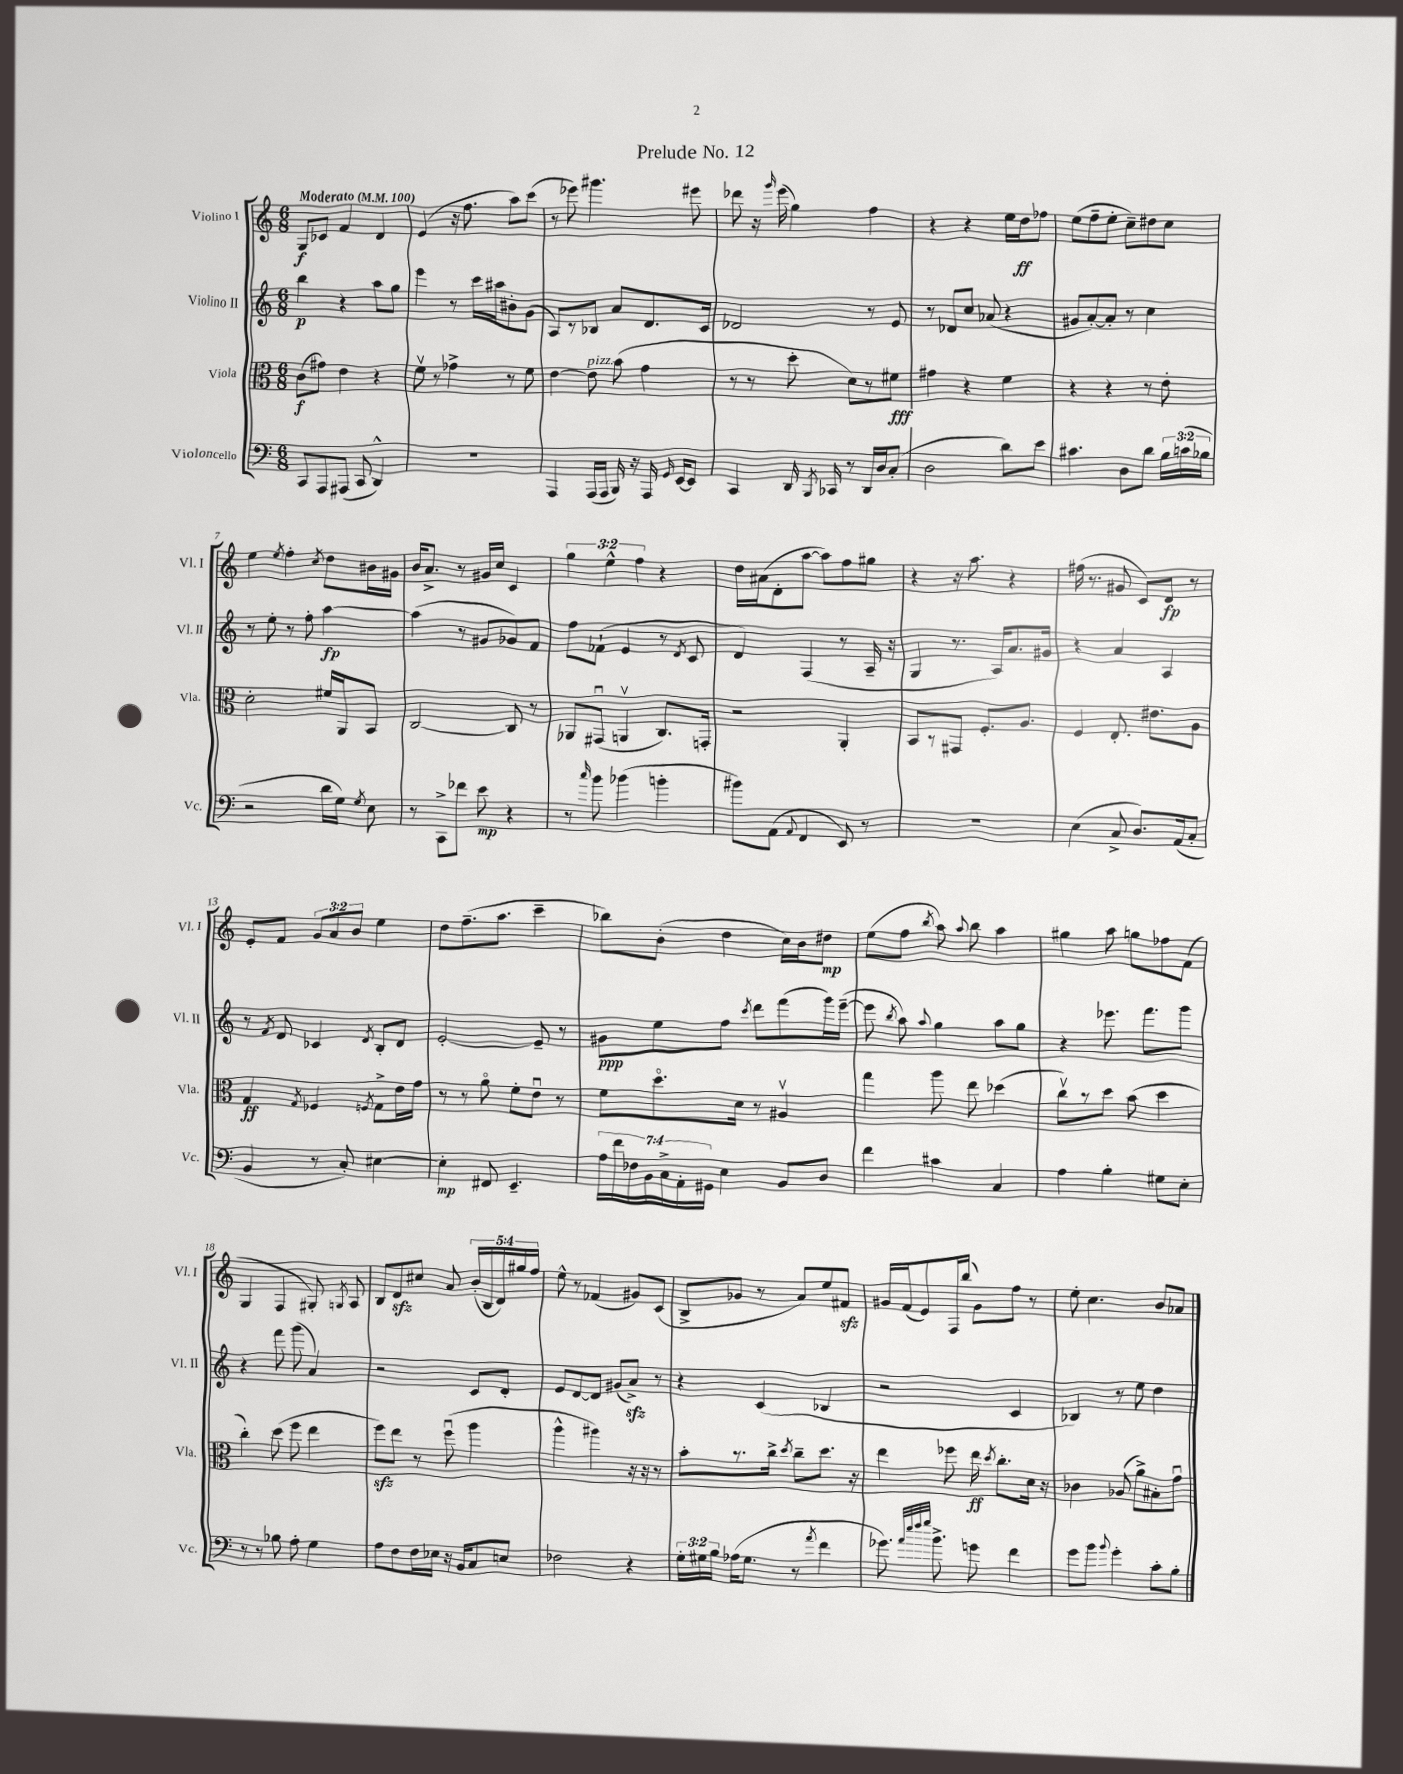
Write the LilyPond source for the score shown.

\header { title = "Prelude No. 12" }
<<
\new StaffGroup <<
\new Staff = "s0" \with { instrumentName = "Violino I" shortInstrumentName = "Vl. I" } {
    \clef treble \key c \major \numericTimeSignature \time 6/8 \override Staff.TupletNumber.text = #tuplet-number::calc-fraction-text \tempo "Moderato" 4 = 100
    \autoBeamOff g8[\f ces'8] f'4 d'4 |
    e'4( r16 f''8. a''8[) c'''8]( |
    r8 ees'''8) gis'''4. eis'''8 |
    des'''8 r16 \grace { g'''16 } e'''16( g''4) f''4 |
    r4 r4 e''16[ d''16\ff fes''8] |
    e''8[( f''8-- e''8]-. c''8[--) dis''8 c''8] |
    e''4 \acciaccatura { e''8 } f''4-. \acciaccatura { c''8 } d''8[ bis'16 gis'16] |
    b'16[ a'8.]-> r8 gis'16[ c''16] c'4 |
    \tuplet 3/2 { g''4 e''4-^ f''4 } r4 |
    d''16[ ais'16( d'8-. a''8]~ a''8[) f''8 gis''8] |
    r4 r16 a''8. r4 |
    fis''16( r8. gis'8 c'8[) d'8]\fp r8 |
    e'8[-. f'8] \tuplet 3/2 { g'8[ a'8 b'8] } e''4 |
    d''8[ f''8.--( a''8.] c'''4-- |
    bes''8[) b'8]-.( d''4 c''16[) b'16 dis''8]\mp |
    e''8[( f''8] \acciaccatura { b''8 } a''8) \appoggiatura { a''8 } b''8 a''4 |
    gis''4 a''8 g''8[ fes''8 f'8]( |
    g4 f4 gis8-.) \acciaccatura { g8 } a8 |
    b8[ d'8\sfz cis''8] a'8 \tuplet 5/4 { b'16[-.( b16 d'16) gis''16 f''16] } |
    e''8-^ r8 fes'4( gis'8[) c'8]( |
    b8[-> ges'8] r8 a'8[) e''8 fis'8]\sfz |
    gis'16[ f'16( e'8) f16 b''16]( gis'8[) f''8] r8 |
    e''8-. c''4. b'8[ aes'8] \bar "|." |
}
\new Staff = "s1" \with { instrumentName = "Violino II" shortInstrumentName = "Vl. II" } {
    \clef treble \key c \major \numericTimeSignature \time 6/8
    \autoBeamOff b''4\p r4 a''8[ g''8] |
    e'''4 r8 c'''16[ ais''16 bis'8-. g'8]( |
    a8[) r8 bes8] a'8[ d'8. c'16] |
    des'2 r8 e'8 |
    r8 des'8[ c''8] aes'8( r4 |
    gis'8[ a'8~-.) a'8]-. r8 c''4 |
    r8 e''8-. r8 f''8-. a''4~\fp |
    a''4( r8 gis'8[ ges'8) f'8] |
    f''8[ fes'8]-!( e'4 r8 \acciaccatura { d'8 } c'8 |
    d'4) f4( r8 a16-- r16 |
    g4 r8. a16[) a'8. gis'16] |
    r4 a'4 a4 |
    r8 \acciaccatura { f'8 } d'8 ces'4 \acciaccatura { d'8 } b8[-. d'8] |
    e'2~-. e'8-- r8 |
    gis'8[\ppp e''8 f''8] \acciaccatura { c'''8 } d'''8[ f'''8( g'''16) e'''16]~--( |
    e'''8 \acciaccatura { b''8 } a''8) \appoggiatura { a''8 } g''4 a''8[ g''8] |
    r4 ees'''8. f'''8.[ g'''8] |
    r4 f'''8 g'''8( a'4) |
    r2 c'8[ d'8]-. |
    e'8[ d'8~ d'8] gis'8[( a'8]->\sfz) r8 |
    r4 c'4( bes4 |
    r2 c'4 |
    bes4) r8 e''8 d''4 \bar "|." |
}
\new Staff = "s2" \with { instrumentName = "Viola" shortInstrumentName = "Vla." } {
    \clef alto \key c \major \numericTimeSignature \time 6/8
    \autoBeamOff c'8[\f( gis'8]) e'4 r4 |
    f'8\upbow r8 ges'4-> r8 f'8 |
    e'4~ e'8^\markup { \italic "pizz." } b'8( g'4 |
    r8 r8 d''8-. d'8[) r8 fis'8]\fff |
    gis'4 r4 f'4 |
    r4 r4 r8 e'8-. |
    d'2-. fis'16[ a,16 b,8] |
    c2~ c8 r8 |
    aes,8[ gis,8]\downbow( a,4\upbow c8.[) g,16]-. |
    r2 a,4-. |
    b,8[ r8 gis,8] f8.[-. a8.] |
    f4 e8.-. eis'8.[ a8] |
    g4\ff \acciaccatura { g8 } fes4 \acciaccatura { f8 } g8[-> e'16 g'16] |
    r8 r8 a'8\flageolet f'8[-. e'8]\downbow r8 |
    f'8[ d''8.\flageolet d'16] r8 ais4\upbow |
    g''4 a''8 e''8 des''4( |
    c''8[\upbow) r8 d''8] b'8( d''4 |
    c''4-.) d''8( f''8 e''4 |
    f''8[\sfz) e''8] r8 f''8\downbow( a''4 |
    a''4-^ ais''4) r16 r16 r8 |
    b'8[-. r8. c''16]-> \acciaccatura { d''8 } c''8[-- d''8.] r16 |
    e''4 fes''8 e''16\ff \acciaccatura { d''8 } c''8.[-. d'16] r16 |
    ces'4 aes8( a'8[->) bis8-. g'8]\downbow \bar "|." |
}
\new Staff = "s3" \with { instrumentName = "Violoncello" shortInstrumentName = "Vc." } {
    \clef bass \key c \major \numericTimeSignature \time 6/8 \override Staff.TupletNumber.text = #tuplet-number::calc-fraction-text
    \autoBeamOff c,8[ a,,8 ais,,8]( c,8 d,4-^) |
    R2. |
    a,,4 a,,16[( a,,16] b,,16) r16 a,,16 \grace { g,16 } e,16[~ e,8] |
    c,4 d,16 \acciaccatura { b,,8 } ces,16 r8 d,16[ d16 c8]-.( |
    d2 d'8[) e'8] |
    cis'4. d8[ d'8] \tuplet 3/2 { b16[ c'16( bes16] } |
    r2 d'16[ g16]) \acciaccatura { g8 } e8 |
    r8 c,8[-> fes'8] e'8\mp r4 |
    r8 \grace { c''16 } b'8 bes'4( b'4-. |
    bis'8[) a,8]( \appoggiatura { a,8 } f,4 e,8) r8 |
    R2. |
    e4( c8-> d8.[) a,16( c8]-. |
    b,4 r8 c8-.) eis4~ |
    eis4-.\mp fis,8 e,4.-- |
    \tuplet 7/4 { a16[ f'16 fes16 b,16 c16-> a,16-. gis,16] } e4 b,8[ d8] |
    f'4 cis'4 c4 |
    a4 b4-. gis8[ e8]-. |
    r8 r8 bes8 a8-. g4 |
    a8[ f8 f16 ees16] r16 b,16[ c8 e8] |
    fes2 r4 |
    \tuplet 3/2 { g16[-. gis16 b16] } aes16[( gis8.] r8 \acciaccatura { a'8 } f'4 |
    ges'8.) \grace { a'32[ e''32 f''32 g''32] } b'8.-> g'8 f'4 |
    g'8[ b'8] \appoggiatura { b'8 } g'4-. c'8[-. b8]-. \bar "|." |
}
>>
>>
